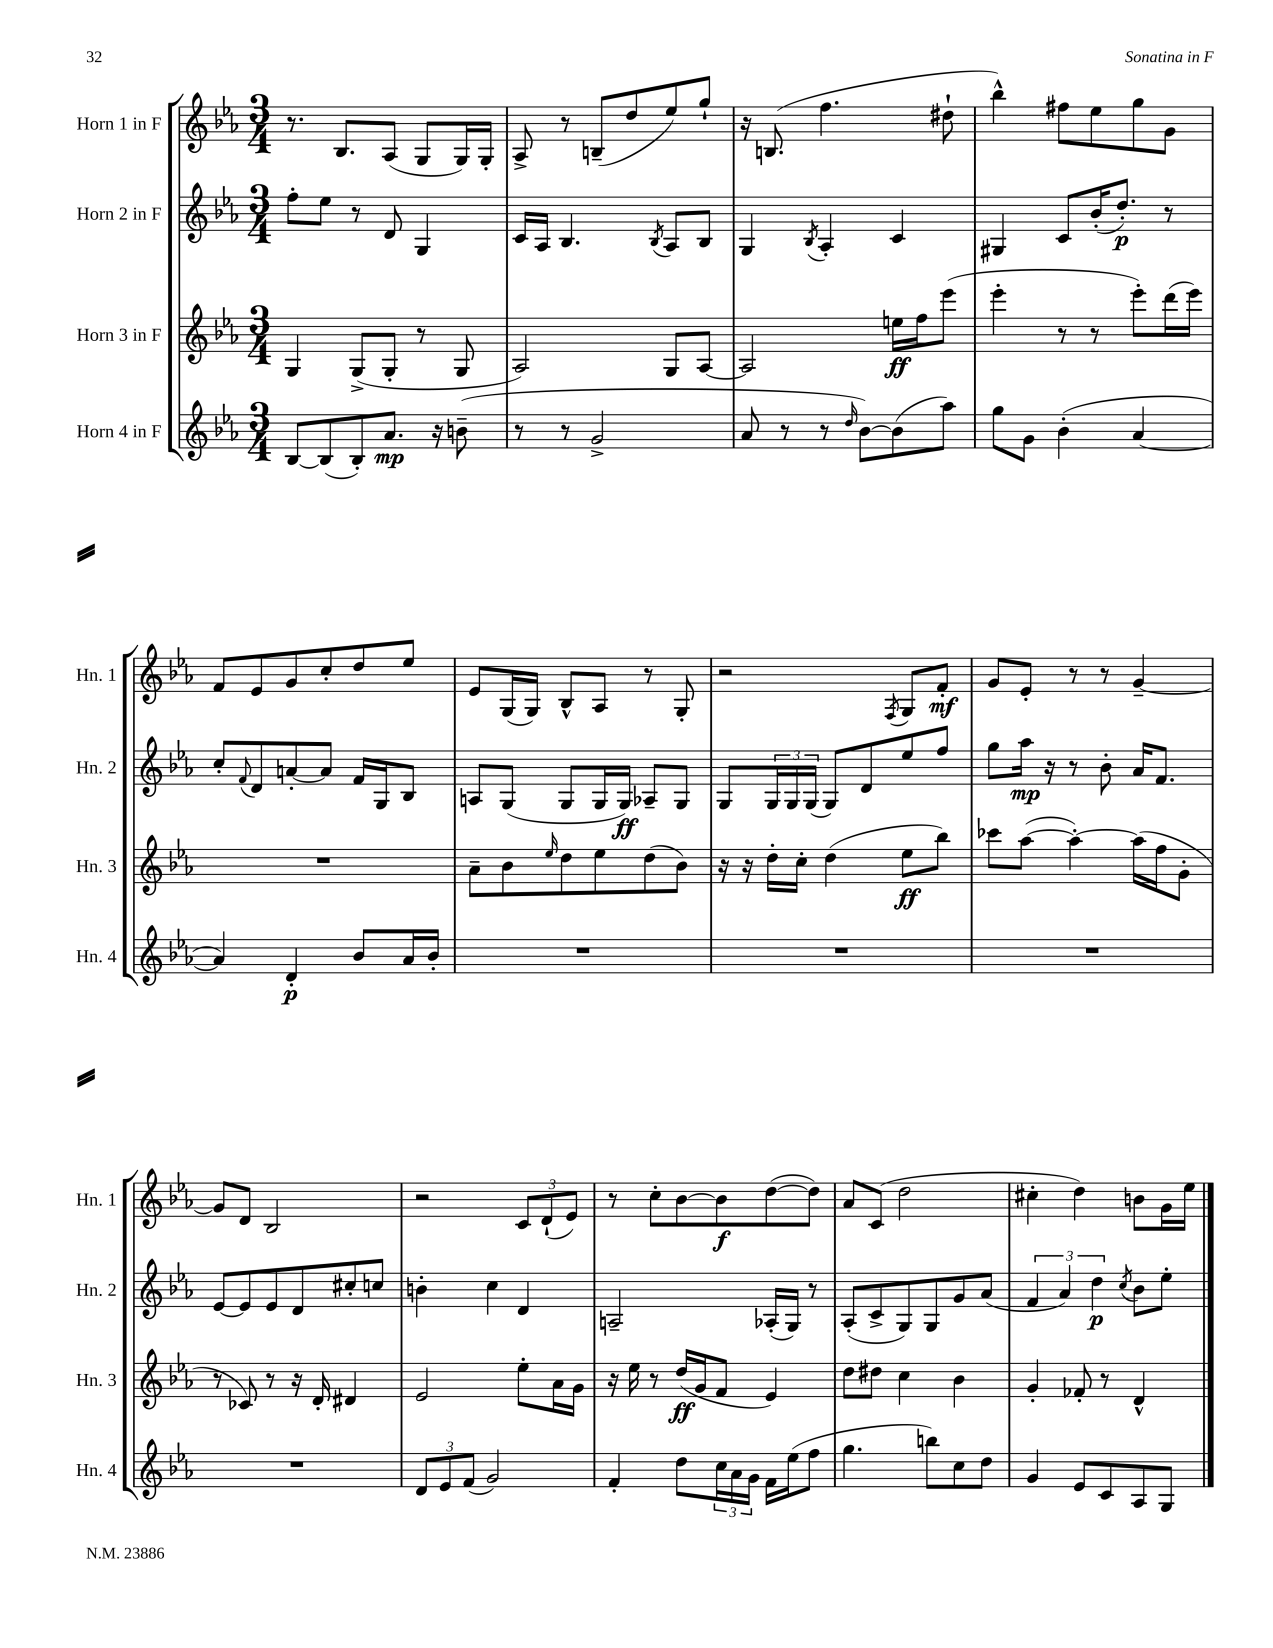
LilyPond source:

<<
\new StaffGroup <<
\new Staff = "s0" \with { instrumentName = "Horn 1 in F" shortInstrumentName = "Hn. 1" } {
    \clef treble \key ees \major \numericTimeSignature \time 3/4
    r8. bes8. aes8( g8 g16) g16-. |
    aes8-> r8 b8--( d''8 ees''8) g''8-! |
    r16 b8.( f''4. dis''8-! |
    bes''4-^) fis''8 ees''8 g''8 g'8 |
    f'8 ees'8 g'8 c''8-. d''8 ees''8 |
    ees'8 g16( g16) bes8-^ aes8 r8 g8-. |
    r2 \acciaccatura { f8 } g8 f'8-.\mf |
    g'8 ees'8-. r8 r8 g'4~-- |
    g'8 d'8 bes2 |
    r2 \tuplet 3/2 { c'8 d'8-!( ees'8) } |
    r8 c''8-. bes'8~ bes'8\f d''8~( d''8) |
    aes'8 c'8( d''2 |
    cis''4-. d''4) b'8 g'16 ees''16 \bar "|." |
}
\new Staff = "s1" \with { instrumentName = "Horn 2 in F" shortInstrumentName = "Hn. 2" } {
    \clef treble \key ees \major \numericTimeSignature \time 3/4
    f''8-. ees''8 r8 d'8 g4 |
    c'16 aes16 bes4. \acciaccatura { bes8 } aes8 bes8 |
    g4 \acciaccatura { bes8 } aes4-. c'4 |
    gis4 c'8 bes'16-.( d''8.-.\p) r8 |
    c''8-. \appoggiatura { f'8 } d'8 a'8~-. a'8 f'16 g16 bes8 |
    a8 g8( g8 g16 g16\ff) aes8-- g8 |
    g8 \tuplet 3/2 { g16 g16 g16( } g8) d'8 ees''8 f''8 |
    g''8 aes''16\mp r16 r8 bes'8-. aes'16 f'8. |
    ees'8~ ees'8 ees'8 d'8 cis''8-. c''8 |
    b'4-. c''4 d'4 |
    a2-- aes16-.( g16) r8 |
    aes8-.( c'8-> g8) g8 g'8 aes'8( |
    \tuplet 3/2 { f'4 aes'4) d''4\p } \acciaccatura { c''8 } bes'8 ees''8-. \bar "|." |
}
\new Staff = "s2" \with { instrumentName = "Horn 3 in F" shortInstrumentName = "Hn. 3" } {
    \clef treble \key ees \major \numericTimeSignature \time 3/4
    g4 g8->( g8-. r8 g8 |
    aes2) g8 aes8~ |
    aes2 e''16\ff f''16 ees'''8( |
    ees'''4-. r8 r8 ees'''8-.) d'''16( ees'''16) |
    R2. |
    aes'8-- bes'8 \grace { ees''16 } d''8 ees''8 d''8( bes'8) |
    r16 r16 d''16-. c''16-. d''4( ees''8\ff bes''8) |
    ces'''8 aes''8~( aes''4~-.) aes''16( f''16 g'8-. |
    r8 ces'8) r8 r16 d'16-. dis'4 |
    ees'2 ees''8-. aes'16 g'16 |
    r16 ees''16 r8 d''16\ff( g'16 f'8 ees'4) |
    d''8 dis''8 c''4 bes'4 |
    g'4-. fes'8-. r8 d'4-^ \bar "|." |
}
\new Staff = "s3" \with { instrumentName = "Horn 4 in F" shortInstrumentName = "Hn. 4" } {
    \clef treble \key ees \major \numericTimeSignature \time 3/4
    bes8~ bes8( bes8-.) aes'8.\mp r16 b'8--( |
    r8 r8 g'2-> |
    aes'8 r8 r8 \grace { d''16 } bes'8~) bes'8( aes''8) |
    g''8 g'8 bes'4-.( aes'4~ |
    aes'4) d'4-.\p bes'8 aes'16 bes'16-. |
    R2. |
    R2. |
    R2. |
    R2. |
    \tuplet 3/2 { d'8 ees'8 f'8( } g'2) |
    f'4-. d''8 \tuplet 3/2 { c''16 aes'16 g'16 } f'16 ees''16( f''8 |
    g''4. b''8) c''8 d''8 |
    g'4 ees'8 c'8 aes8 g8 \bar "|." |
}
>>
>>
\layout { \context { \Score \remove "Bar_number_engraver" } }
